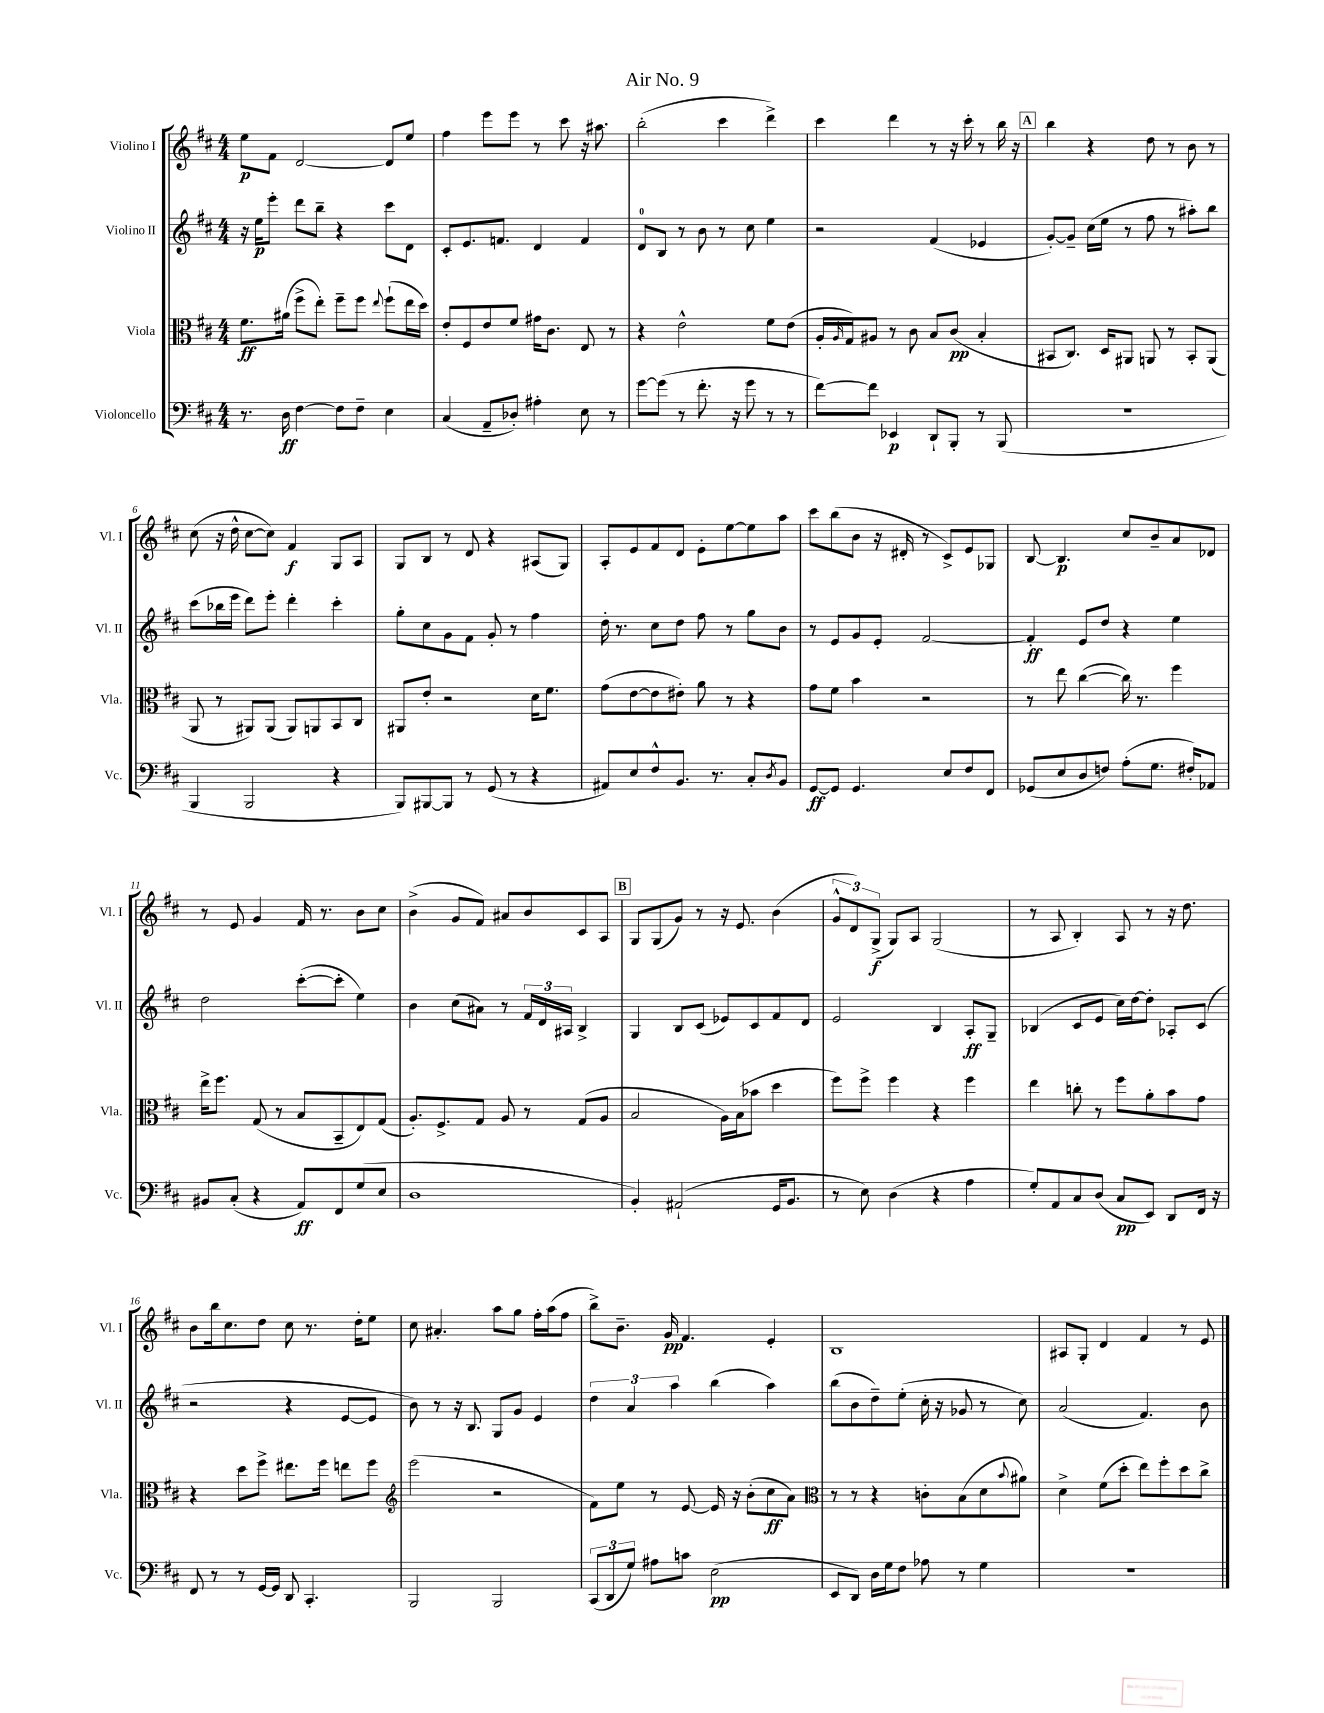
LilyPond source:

\header { title = "Air No. 9" }
<<
\new StaffGroup <<
\new Staff = "s0" \with { instrumentName = "Violino I" shortInstrumentName = "Vl. I" } {
    \clef treble \key d \major \numericTimeSignature \time 4/4
    e''8\p fis'8 d'2~ d'8 e''8 |
    fis''4 e'''8 e'''8 r8 cis'''8 r16 ais''8. |
    b''2-.( cis'''4 d'''4->) |
    cis'''4 d'''4 r8 r16 cis'''16-. r8 b''16 r16 |
    \mark \markup { \box "A" } b''4 r4 d''8 r8 b'8 r8 |
    cis''8( r16 d''16-^ cis''8~ cis''8) fis'4\f g8 a8 |
    g8 b8 r8 d'8 r4 ais8( g8) |
    a8-. e'8 fis'8 d'8 e'8-. e''8~ e''8 a''8 |
    cis'''8 b''8( b'8 r16 dis'16-. r8 cis'8->) e'8 ges8 |
    b8~ b4.\p cis''8 b'8-- a'8 des'8 |
    r8 e'8 g'4 fis'16 r8. b'8 cis''8 |
    b'4->( g'8 fis'8) ais'8 b'8 cis'8 a8 |
    \mark \markup { \box "B" } g8 g8( g'8) r8 r16 e'8. b'4( |
    \tuplet 3/2 { g'8-^ d'8) g8->\f( } g8) a8 g2( |
    r8 a8 b4-.) a8 r8 r16 d''8. |
    b'8 b''16 cis''8. d''8 cis''8 r8. d''16-. e''8 |
    cis''8 ais'4.-. a''8 g''8 fis''16-. a''16( fis''8 |
    b''8->) b'8.-- g'16\pp fis'4. e'4-. |
    b1 |
    ais8 g8-. d'4 fis'4 r8 e'8 \bar "|." |
}
\new Staff = "s1" \with { instrumentName = "Violino II" shortInstrumentName = "Vl. II" } {
    \clef treble \key d \major \numericTimeSignature \time 4/4
    r16 e''16\p e'''8-. d'''8 b''8-- r4 cis'''8 d'8 |
    cis'8-. e'8. f'8. d'4 f'4 |
    d'8-0 b8 r8 b'8 r8 cis''8 e''4 |
    r2 fis'4( ees'4 |
    \mark \markup { \box "A" } g'8~-.) g'8-- cis''16( e''16 r8 fis''8 r8 ais''8-.) b''8 |
    cis'''8( bes''16 e'''16 d'''8) e'''8-. d'''4-. cis'''4-. |
    g''8-. cis''8 g'8 fis'8 g'8-. r8 fis''4 |
    d''16-. r8. cis''8 d''8 fis''8 r8 g''8 b'8 |
    r8 e'8 g'8 e'8-. fis'2~ |
    fis'4-.\ff e'8 d''8 r4 e''4 |
    d''2 cis'''8~-.( cis'''8-. e''4) |
    b'4 cis''8( ais'8) r8 \tuplet 3/2 { fis'16 d'16 ais16 } b4-> |
    \mark \markup { \box "B" } g4 b8 cis'8( ees'8) cis'8 fis'8 d'8 |
    e'2 b4 a8-.\ff g8-- |
    bes4( cis'8 e'8 cis''16) d''16~ d''8-. aes8-. cis'8( |
    r2 r4 e'8~ e'8 |
    b'8) r8 r16 b8. g8 g'8 e'4 |
    \tuplet 3/2 { d''4 a'4 a''4 } b''4( a''4) |
    b''8( b'8 d''8--) e''8-.( cis''16-. r16 ges'8 r8 cis''8) |
    a'2( fis'4.) b'8 \bar "|." |
}
\new Staff = "s2" \with { instrumentName = "Viola" shortInstrumentName = "Vla." } {
    \clef alto \key d \major \numericTimeSignature \time 4/4
    fis'8.\ff ais'16( fis''8-> e''8-.) fis''8-- fis''8 \appoggiatura { e''8 } fis''8-!( e''16 d''16) |
    e'8-. fis8 e'8 fis'8 gis'16 cis'8. e8 r8 |
    r4 e'2-^ fis'8 e'8( |
    a16-. \grace { a16 } g16) ais8 r8 cis'8 b8 cis'8\pp( b4-. |
    \mark \markup { \box "A" } bis,8 cis8.) d16 ais,8 a,8 r8 bis,8-. a,8( |
    a,8 r8 ais,8) ais,8( ais,8) a,8 b,8 cis8 |
    ais,8 e'8-. r2 d'16 fis'8. |
    g'8( e'8~ e'8 eis'8-.) a'8 r8 r4 |
    g'8 fis'8 b'4 r2 |
    r8 e''8 cis''4~( cis''16) r8. fis''4 |
    e''16-> fis''8. g8( r8 b8 b,8-- e8) g8( |
    a8.-.) fis8.-> g8 a8 r8 g8( a8 |
    \mark \markup { \box "B" } b2 a16) b16( bes'8 d''4 |
    fis''8) fis''8-> fis''4 r4 fis''4 |
    e''4 c''8-. r8 fis''8 a'8-. b'8 g'8 |
    r4 d''8 fis''8-> eis''8. fis''16 e''8 fis''8 |
    \clef treble e'''2( r2 |
    fis'8) e''8 r8 e'8~ e'16 r16 b'8-.( cis''8\ff a'8) |
    \clef alto r8 r8 r4 c'8-. b8( d'8 \appoggiatura { b'8 } ais'8) |
    d'4-> fis'8( d''8-. e''8) fis''8-. d''8 cis''8-> \bar "|." |
}
\new Staff = "s3" \with { instrumentName = "Violoncello" shortInstrumentName = "Vc." } {
    \clef bass \key d \major \numericTimeSignature \time 4/4
    r8. d16\ff fis4~ fis8 fis8-- e4 |
    cis4( a,8-- des8-.) ais4-. e8 r8 |
    g'8~ g'8( r8 fis'8.-. r16 g'8 r8 r8 |
    fis'8~) fis'8 ees,4\p d,8-! b,,8-. r8 b,,8( |
    \mark \markup { \box "A" } R1 |
    b,,4 b,,2 r4 |
    b,,8) bis,,8~ bis,,8 r8 g,8( r8 r4 |
    ais,8) e8 fis8-^ b,8. r8. cis8-. \acciaccatura { d8 } b,8 |
    g,8~\ff g,8 g,4. e8 fis8 fis,8 |
    ges,8( e8 d8 f8) a8-.( g8. fis16-.) aes,8 |
    bis,8 cis8-.( r4 a,8\ff) fis,8 g8( e8 |
    d1 |
    \mark \markup { \box "B" } b,4-.) ais,2-!( g,16 b,8. |
    r8 e8) d4( r4 a4 |
    g8-.) a,8 cis8 d8( cis8\pp e,8) d,8 fis,16 r16 |
    fis,8 r8 r8 g,16~ g,16 d,8 cis,4.-. |
    b,,2 b,,2 |
    \tuplet 3/2 { cis,8( d,8 g8) } ais8 c'8 e2\pp( |
    e,8 d,8) d16 g16 fis8 aes8 r8 g4 |
    r1 \bar "|." |
}
>>
>>
